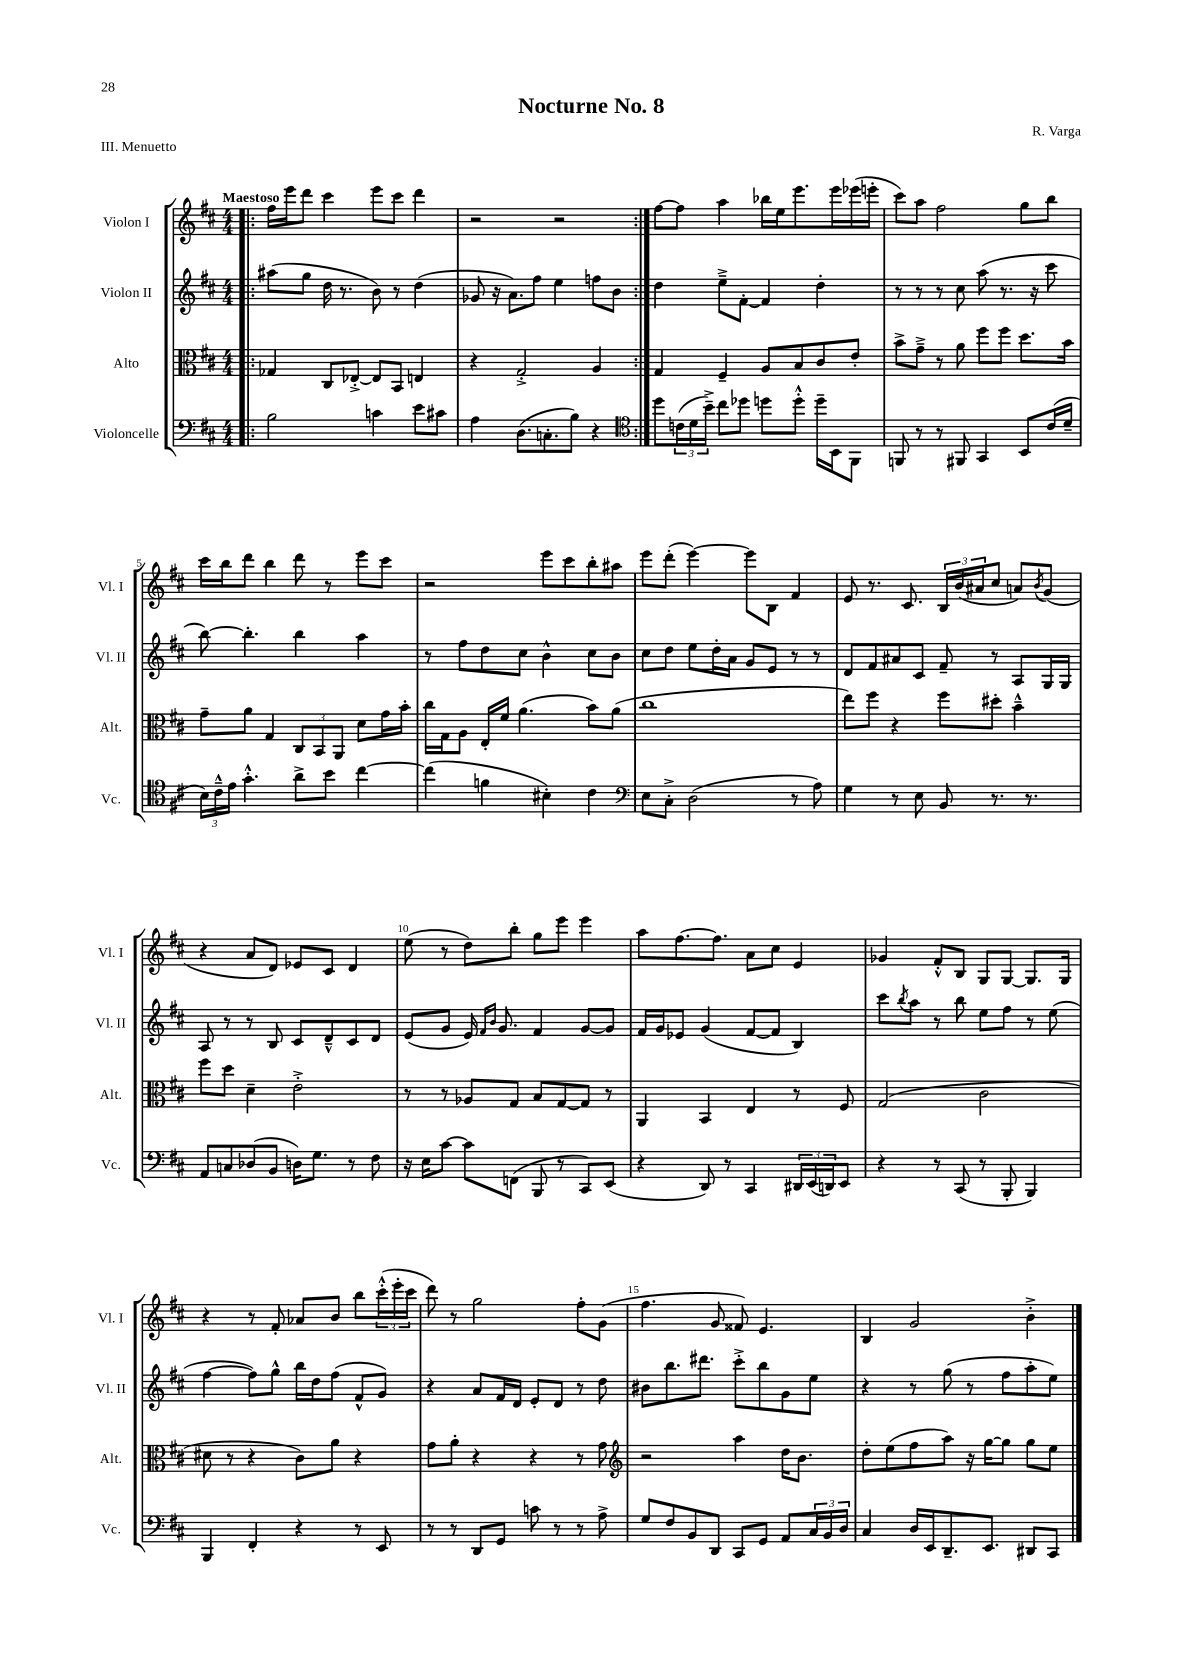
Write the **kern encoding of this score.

**kern	**kern	**kern	**kern
*staff4	*staff3	*staff2	*staff1
*clefF4	*clefC3	*clefG2	*clefG2
*k[f#c#]	*k[f#c#]	*k[f#c#]	*k[f#c#]
*M4/4	*M4/4	*M4/4	*M4/4
=!|:	=!|:	=!|:	=!|:
2B	4G-	(8aa#	16ff#
.	.	.	16eee
.	.	8gg	8ddd
.	8C#	16dd	4ccc#
.	.	8.r	.
.	[8E-'^	.	.
4c	8E-]	8b)	8eee
.	8BB	8r	8ccc#
8e	4E	(4dd	4ddd
8c#	.	.	.
=	=	=	=
4A	4r	8g-	2r
.	.	16r	.
.	.	8.a)	.
(8.D	2G'^	.	.
.	.	8ff#	.
8.C'	.	.	.
.	.	4ee	2r
8B)	.	.	.
4r	4A	8ff	.
.	.	8b	.
=:|!	=:|!	=:|!	=:|!
*clefC4	*	*	*
8dd	4G	4dd	[8ff#
(24c	.	.	8ff#]
24d	.	.	.
24b~^)	.	.	.
8cc#	4F#~	8ee~^	4aa
8dd-	.	[8f#'	.
8dd	8A	4f#]	16bb-
.	.	.	16ee
8dd'^^	8B	.	8.eee
16dd~	8c#	4dd'	.
16BB	.	.	16eee
8FF#	8e'	.	(16eee-
.	.	.	16eee'
=	=	=	=
8FF	8b^	8r	8ccc#)
8r	8g~^	8r	8aa
8r	8r	8r	2ff#
8FF#	8a	8cc#	.
4GG	8ff#	(8aa	.
.	8ff#	8.r	.
8BB	8.dd	.	8gg
.	.	16r	.
(16c#	.	8ccc#	8bb
16d~	16b	.	.
=	=	=	=
24B)	8g~	[8bb)	16ccc#
24c#~^^	.	.	.
.	.	.	16bb
24e	.	.	.
4.g'^^	8a	4.bb']	8ddd
.	4G	.	4bb
8a^	12C#	4bb	8ddd
.	12BB	.	.
8b	.	.	8r
.	12AA	.	.
[4cc#	8d	4aa	8eee
.	16g	.	8ccc#
.	16b'	.	.
=	=	=	=
(4cc#]	16cc#	8r	2r
.	16G	.	.
.	8A	8ff#	.
4f	16E'	8dd	.
.	16f#	.	.
.	(4.a	8cc#	.
4B#')	.	4b^^	8eee
.	.	.	8ccc#
4c#	8b)	8cc#	8bb'
.	(8a	8b	8aa#
=	=	=	=
*clefF4	*	*	*
8E	1cc#	8cc#	8eee
8C#'^	.	8dd	(8ddd'
(2D	.	8ee	[4eee)
.	.	16dd'	.
.	.	16a	.
.	.	8g	8eee]
.	.	8e	8B
8r	.	8r	4f#
8A)	.	8r	.
=	=	=	=
4G	8ee)	8d	8e
.	8ff#	8f#	8.r
8r	4r	8a#	.
.	.	.	8.c#
8E	.	8c#	.
8BB	8ff#	8f#~	24B
.	.	.	(24b
.	.	.	24a#
8.r	8dd#'	8r	8cc#
.	4b~^^	8A	8a)
8.r	.	.	.
.	.	.	8qb
.	.	16G	(8g
.	.	16G	.
=	=	=	=
8AA	8ff#	8A	4r
8C	8dd	8r	.
(8D-	4d~	8r	8a
8BB	.	8B	8d)
16D)	2e'^	8c#	8e-
8.G	.	.	.
.	.	8d~^^	8c#
8r	.	8c#	4d
8F#	.	8d	.
=	=	=	=
16r	8r	(8e	(8ee
16E	.	.	.
[8c#	8r	8g	8r
8c#]	8A-	16e)	8dd)
.	.	16qqf#	.
.	.	16qqb	.
.	.	8.g	.
(8FF	8G	.	8bb'
8BBB	8B	4f#	8gg
8r	[8G	.	8eee
8CC#)	8G]	[8g	4eee
(8EE	8r	8g]	.
=	=	=	=
4r	4AA	16f#	8aa
.	.	16g	.
.	.	8e-	[8.ff#
8DD)	4BB	(4g	.
.	.	.	8.ff#]
8r	.	.	.
4CC#	4E	[8f#	8a
.	.	8f#]	8cc#
24DD#	8r	4B)	4e
(24EE	.	.	.
24DD)	.	.	.
8EE	8F#	.	.
=	=	=	=
4r	(2G	8ccc#	4g-
.	.	8qbb	.
.	.	8aa	.
8r	.	8r	8f#'^^
(8CC#	.	8bb	8B
8r	2c#	8ee	8G
8BBB'	.	8ff#	[8G
4BBB)	.	8r	8.G]
.	.	(8ee	.
.	.	.	16G
=	=	=	=
4BBB	8d#	[4ff#	4r
.	8r	.	.
4FF#'	4r	8ff#])	8r
.	.	8gg^^	8f#'
4r	8c#)	16bb	8a-
.	.	16dd	.
.	8a	(8ff#	8b
8r	4r	8f#^^	8bb
8EE	.	8g)	(24ccc#'^^
.	.	.	24eee'
.	.	.	24ccc#
=	=	=	=
8r	8g	4r	8ddd)
8r	8a'	.	8r
8DD	4r	8a	2gg
8GG	.	16f#	.
.	.	16d	.
8c	4r	8e'	.
8r	.	8d	.
8r	8r	8r	8ff#'
8A^	8g	8dd	(8g
=	=	=	=
*	*clefG2	*	*
8G	2r	8b#	4.ff#
8F#	.	8.bb	.
8BB	.	.	.
.	.	8.ddd#	.
8DD	.	.	8g
8CC#	4aa	8ccc#'^	8f##)
8GG	.	8bb	4.e
8AA	16dd	8g	.
.	8.b	.	.
24C#	.	8ee	.
24BB	.	.	.
24D	.	.	.
=	=	=	=
4C#	8dd'	4r	4B
.	(8ee	.	.
16D	8ff#	8r	2g
16EE	.	.	.
8.DD~	8aa)	(8gg	.
.	16r	8r	.
8.EE	[16gg	.	.
.	8gg]	8ff#	.
8DD#	8gg	8aa'	4b'^
8CC#	8ee	8ee)	.
==	==	==	==
*-	*-	*-	*-
